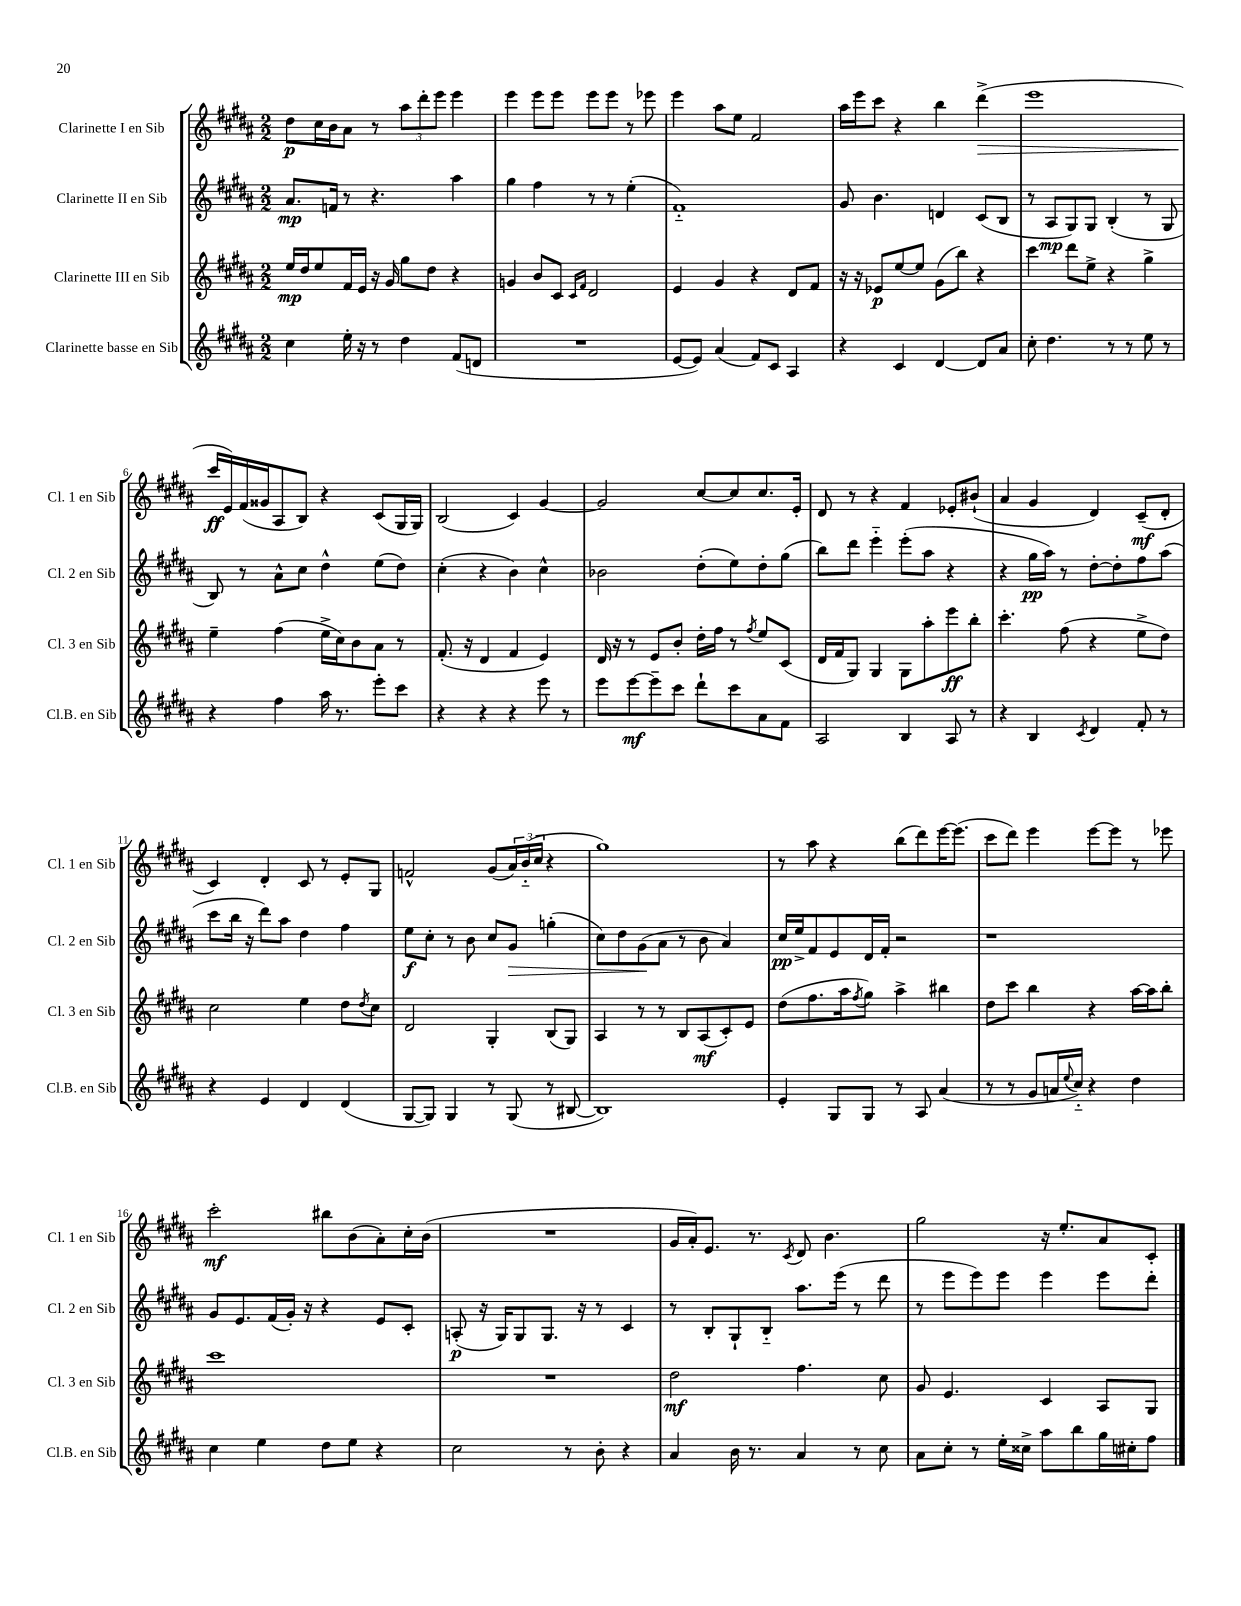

**kern	**dynam	**kern	**dynam	**kern	**dynam	**kern	**dynam
*part4	*part4	*part3	*part3	*part2	*part2	*part1	*part1
*staff4	*staff4	*staff3	*staff3	*staff2	*staff2	*staff1	*staff1
*I"Clarinette basse en Sib	*	*I"Clarinette III en Sib	*	*I"Clarinette II en Sib	*	*I"Clarinette I en Sib	*
*I'Cl.B. en Sib	*	*I'Cl. 3 en Sib	*	*I'Cl. 2 en Sib	*	*I'Cl. 1 en Sib	*
*clefG2	*	*clefG2	*	*clefG2	*	*clefG2	*
*k[f#c#g#d#a#]	*	*k[f#c#g#d#a#]	*	*k[f#c#g#d#a#]	*	*k[f#c#g#d#a#]	*
*M2/2	*	*M2/2	*	*M2/2	*	*M2/2	*
=1	=1	=1	=1	=1	=1	=1	=1
4cc#\	.	16ee/LL	mp	8.a#/L	mp	8dd#\L	p
.	.	16dd#/J	.	.	.	.	.
.	.	8ee/	.	.	.	16cc#\L	.
.	.	.	.	16fn/Jk	.	16b\J	.
16ee'\	.	16f#/L	.	8r	.	8a#\J	.
16r	.	16e/JJ	.	.	.	.	.
8r	.	16r	.	4.r	.	8r	.
.	.	16g#/	.	.	.	.	.
4dd#\	.	8gg#\L	.	.	.	12aa#\L	.
.	.	.	.	.	.	12ddd#'\	.
.	.	8dd#\J	.	.	.	.	.
.	.	.	.	.	.	12eee\J	.
(8f#/L	.	4r	.	4aa#\	.	4eee\	.
8dn/J	.	.	.	.	.	.	.
=2	=2	=2	=2	=2	=2	=2	=2
1r	.	4gn/	.	4gg#\	.	4eee\	.
.	.	8b/L	.	4ff#\	.	8eee\L	.
.	.	8c#/J	.	.	.	8eee\J	.
.	.	16qqc#/LL	.	.	.	.	.
.	.	16qqf#/JJ	.	.	.	.	.
.	.	2d#/	.	8r	.	8eee\L	.
.	.	.	.	8r	.	8eee\J	.
.	.	.	.	(4ee'\	.	8r	.
.	.	.	.	.	.	8eee-X\	.
=3	=3	=3	=3	=3	=3	=3	=3
[8e/L	.	4e/	.	1f#)	.	4eee\	.
8e/J])	.	.	.	.	.	.	.
(4a#/	.	4g#/	.	.	.	8aa#\L	.
.	.	.	.	.	.	8ee\J	.
8f#/L)	.	4r	.	.	.	2f#/	.
8c#/J	.	.	.	.	.	.	.
4A#/	.	8d#/L	.	.	.	.	.
.	.	8f#/J	.	.	.	.	.
=4	=4	=4	=4	=4	=4	=4	=4
4r	.	16r	.	8g#/	.	16aa#\LL	.
.	.	16r	.	.	.	16eee\J	.
.	.	8e-X/L	p	4.b\	.	8ccc#\J	.
4c#/	.	[8ee/	.	.	.	4r	.
.	.	8ee/J]	.	.	.	.	.
[4d#/	.	(8g#\L	.	4dn/	.	4bb\	.
.	.	8bb\J)	.	.	.	.	.
!	!	!	!	!	!	!	!LO:HP:b
8d#/L]	.	4r	.	(8c#/L	.	(4ddd#^\	>
8a#/J	.	.	.	8B/J	.	.	.
=5	=5	=5	=5	=5	=5	=5	=5
8cc#'\	.	4ccc#\	.	8r	.	1eee	.
4.dd#\	.	.	.	8A#/L	mp	.	.
.	.	8ddd#\L	.	8G#/)	.	.	.
.	.	8ee^\J	.	8G#/J	.	.	.
8r	.	4r	.	(4B'/	.	.	.
8r	.	.	.	.	.	.	.
8ee\	.	4gg#^\	.	8r	.	.	.
8r	.	.	.	8G#/	.	.	.
!!LO:LB:g=z
=6	=6	=6	=6	=6	=6	=6	=6
4r	.	4ee~\	.	8B/)	.	16ccc#/LL	ff
.	.	.	.	.	.	16e/)	]
.	.	.	.	8r	.	(16f#/	.
.	.	.	.	.	.	16g##X/J	.
4ff#\	.	(4ff#\	.	8a#^^\L	.	8A#/	.
.	.	.	.	8cc#\J	.	8B/J)	.
16aa#\	.	16ee^\LL	.	4dd#^^\	.	4r	.
8.r	.	16cc#\J)	.	.	.	.	.
.	.	8b\	.	.	.	.	.
8eee'\L	.	8a#\J	.	(8ee\L	.	(8c#/L	.
8ccc#\J	.	8r	.	8dd#\J)	.	16G#/L	.
.	.	.	.	.	.	16G#/JJ)	.
=7	=7	=7	=7	=7	=7	=7	=7
4r	.	(8.f#'/	.	(4cc#'\	.	(2B/	.
.	.	16r	.	.	.	.	.
4r	.	4d#/	.	4r	.	.	.
4r	.	4f#/	.	4b\)	.	4c#/)	.
8eee\	.	4e/)	.	4cc#^^\	.	[4g#/	.
8r	.	.	.	.	.	.	.
=8	=8	=8	=8	=8	=8	=8	=8
8eee\L	.	16d#/	.	2b-X\	.	2g#/]	.
.	.	16r	.	.	.	.	.
[8eee\	mf	8r	.	.	.	.	.
8eee~\]	.	8e/L	.	.	.	.	.
8ccc#\J	.	8b'/J	.	.	.	.	.
8ddd#`\L	.	16dd#'\LL	.	(8dd#'\L	.	[8cc#/L	.
.	.	16ff#\JJ	.	.	.	.	.
8ccc#\	.	8r	.	8ee\)	.	8cc#/]	.
.	.	8qff#/	.	.	.	.	.
8a#\	.	8ee/L	.	8dd#'\	.	8.cc#/	.
8f#\J	.	(8c#/J	.	(8gg#\J	.	.	.
.	.	.	.	.	.	16e'/Jk	.
=9	=9	=9	=9	=9	=9	=9	=9
2A#/	.	16d#/LL	.	8bb\L)	.	8d#/	.
.	.	16f#/J	.	.	.	.	.
.	.	8G#/J)	.	8ddd#\J	.	8r	.
.	.	4G#/	.	4eee\	.	4r	.
4B/	.	8G#\L	.	(8eee'\L	.	4f#/	.
.	.	8aa#'\	.	8aa#\J	.	.	.
8A#/	.	8eee\	ff	4r	.	8e-X'/L	.
8r	.	8bb'\J	.	.	.	(8b#X`/J	.
=10	=10	=10	=10	=10	=10	=10	=10
4r	.	4.ccc#'\	.	4r	.	4a#/	.
4B/	.	.	.	16gg#\LL	pp	4g#/	.
.	.	.	.	16aa#\JJ)	.	.	.
.	.	(8ff#\	.	8r	.	.	.
8qc#/	.	.	.	.	.	.	.
4d#/	.	4r	.	[8dd#'\L	.	4d#/)	.
.	.	.	.	8dd#'\]	.	.	.
8f#'/	.	8ee^\L	.	8ff#\	.	(8c#~/L	mf
8r	.	8dd#\J)	.	(8aa#\J	.	8d#'/J	.
!!LO:LB:g=z
=11	=11	=11	=11	=11	=11	=11	=11
4r	.	2cc#\	.	8ccc#\L	.	4c#/)	.
.	.	.	.	16bb\Jk	.	.	.
.	.	.	.	16r	.	.	.
4e/	.	.	.	8ddd#\L)	.	4d#'/	.
.	.	.	.	8aa#\J	.	.	.
4d#/	.	4ee\	.	4dd#\	.	8c#/	.
.	.	.	.	.	.	8r	.
(4d#/	.	8dd#\L	.	4ff#\	.	8e'/L	.
.	.	8qdd#/	.	.	.	.	.
.	.	8cc#\J	.	.	.	8G#/J	.
=12	=12	=12	=12	=12	=12	=12	=12
[8G#/L	.	2d#/	.	8ee\L	f	2fn^^/	.
8G#/J])	.	.	.	8cc#'\J	.	.	.
4G#/	.	.	.	8r	.	.	.
.	.	.	.	8b\	.	.	.
8r	.	4G#'/	.	8cc#/L	.	(8g#/L	.
!	!	!	!	!	!LO:HP:b	!	!
(8G#/	.	.	.	8g#/J	>	24a#/L)	.
.	.	.	.	.	.	(24b/	.
.	.	.	.	.	.	24cc#/JJ	.
8r	.	(8B/L	.	(4ggn'\	.	4r	.
[8B#X/	.	8G#/J)	.	.	.	.	.
=13	=13	=13	=13	=13	=13	=13	=13
1B#])	.	4A#/	.	8cc#\L)	.	1gg#)	.
.	.	.	.	8dd#\	.	.	.
.	.	8r	.	(8g#\	.	.	.
.	.	8r	.	8a#\J	]	.	.
.	.	8B/L	.	8r	.	.	.
.	.	(8A#/	mf	8b\	.	.	.
.	.	8c#'/)	.	4a#/)	.	.	.
.	.	8e/J	.	.	.	.	.
=14	=14	=14	=14	=14	=14	=14	=14
4e'/	.	(8dd#\L	.	16cc#/LL	pp	8r	.
.	.	.	.	16ee^/J	.	.	.
.	.	8.ff#\	.	8f#/	.	8aa#\	.
8G#/L	.	.	.	8e/	.	4r	.
.	.	16aa#\k	.	.	.	.	.
.	.	8qff#/	.	.	.	.	.
8G#/J	.	8gg#\J)	.	16d#/L	.	.	.
.	.	.	.	16f#'/JJ	.	.	.
8r	.	4aa#^\	.	2r	.	(8bb\L	.
8A#/	.	.	.	.	.	8ddd#\)	.
(4a#/	.	4bb#X\	.	.	.	[16eee\K	.
.	.	.	.	.	.	(8.eee\J]	.
=15	=15	=15	=15	=15	=15	=15	=15
8r	.	8dd#\L	.	1r	.	8ccc#\L	.
8r	.	8ccc#\J	.	.	.	8ddd#\J)	.
8g#/L	.	4bb\	.	.	.	4eee\	.
16an/L	.	.	.	.	.	.	.
8qqee/	.	.	.	.	.	.	.
16cc#/JJ)	.	.	.	.	.	.	.
4r	.	4r	.	.	.	[8eee\L	.
.	.	.	.	.	.	8eee\J]	.
4dd#\	.	[16aa#\LL	.	.	.	8r	.
.	.	16aa#\J]	.	.	.	.	.
.	.	8bb'\J	.	.	.	8eee-X\	.
!!LO:LB:g=z
=16	=16	=16	=16	=16	=16	=16	=16
4cc#\	.	1ccc#	.	8g#/L	.	2ccc#'\	mf
.	.	.	.	8.e/	.	.	.
4ee\	.	.	.	.	.	.	.
.	.	.	.	(16f#/L	.	.	.
.	.	.	.	16g#'/JJ)	.	.	.
.	.	.	.	16r	.	.	.
8dd#\L	.	.	.	4r	.	8bb#X\L	.
8ee\J	.	.	.	.	.	(8b\	.
4r	.	.	.	8e/L	.	8a#'\)	.
.	.	.	.	8c#'/J	.	16cc#'\L	.
.	.	.	.	.	.	(16b\JJ	.
=17	=17	=17	=17	=17	=17	=17	=17
2cc#\	.	1r	.	(8An'/	p	1r	.
.	.	.	.	16r	.	.	.
.	.	.	.	16G#/KL)	.	.	.
.	.	.	.	8G#/	.	.	.
.	.	.	.	8.G#/J	.	.	.
8r	.	.	.	.	.	.	.
.	.	.	.	16r	.	.	.
8b'\	.	.	.	8r	.	.	.
4r	.	.	.	4c#/	.	.	.
=18	=18	=18	=18	=18	=18	=18	=18
4a#/	.	2dd#\	mf	8r	.	16g#/LL	.
.	.	.	.	.	.	16a#'/J)	.
.	.	.	.	8B'/L	.	8.e/J	.
16b\	.	.	.	8G#`/	.	.	.
8.r	.	.	.	.	.	8.r	.
.	.	.	.	8B/J	.	.	.
.	.	.	.	.	.	8qc#/	.
4a#/	.	4.ff#\	.	8.aa#\L	.	8d#/	.
.	.	.	.	.	.	4.b\	.
.	.	.	.	(16eee\Jk	.	.	.
8r	.	.	.	8r	.	.	.
8cc#\	.	8cc#\	.	8ddd#\	.	.	.
=19	=19	=19	=19	=19	=19	=19	=19
8a#\L	.	8g#/	.	8r	.	2gg#\	.
8cc#'\J	.	4.e/	.	8eee\L	.	.	.
8r	.	.	.	8eee\)	.	.	.
16ee'\LL	.	.	.	8eee\J	.	.	.
16cc##X^\JJ	.	.	.	.	.	.	.
8aa#\L	.	4c#/	.	4eee\	.	16r	.
.	.	.	.	.	.	8.ee'/L	.
8bb\	.	.	.	.	.	.	.
16gg#\L	.	8A#/L	.	8eee\L	.	8a#/	.
16cc#X'\J	.	.	.	.	.	.	.
8ff#\J	.	8G#/J	.	8ddd#'\J	.	8c#'/J	.
==	==	==	==	==	==	==	==
*-	*-	*-	*-	*-	*-	*-	*-
